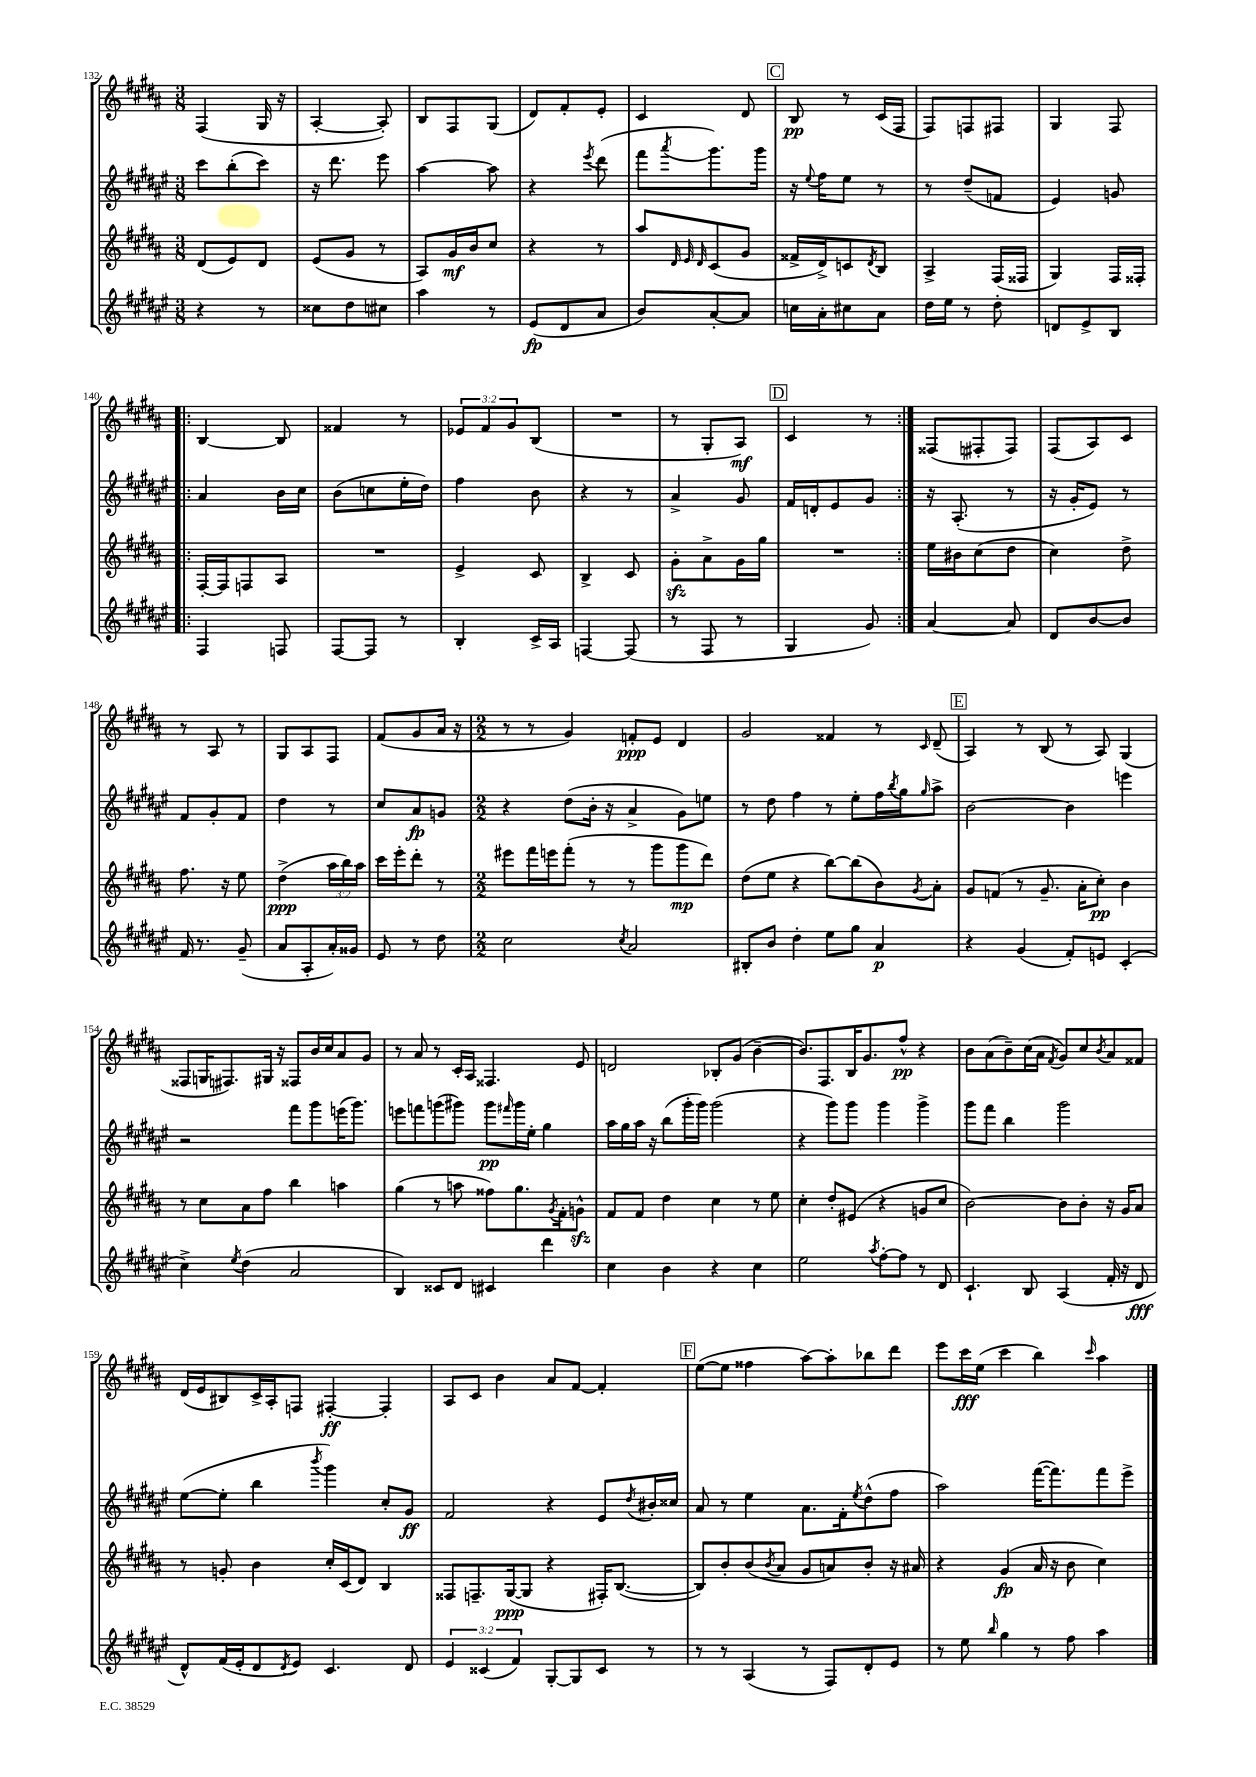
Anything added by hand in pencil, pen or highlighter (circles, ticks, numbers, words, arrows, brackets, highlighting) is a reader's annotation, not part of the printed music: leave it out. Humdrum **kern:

**kern	**kern	**kern	**kern
*staff4	*staff3	*staff2	*staff1
*clefG2	*clefG2	*clefG2	*clefG2
*k[f#c#g#d#a#e#]	*k[f#c#g#d#a#]	*k[f#c#g#d#a#e#]	*k[f#c#g#d#a#]
*M3/8	*M3/8	*M3/8	*M3/8
4r	(8d#/L	8ccc#\L	(4F#/
.	8e/)	(8bb'\	.
8r	8d#/J	8ccc#\J)	16G#/
.	.	.	16r
=	=	=	=
8cc##\L	(8e/L	16r	[4A#'/
.	.	8.ddd#\	.
8dd#\	8g#/J	.	.
8cc#\J	8r	8eee#\	8A#'/])
=	=	=	=
4aa#\	8A#/L)	[4aa#\	8B/L
.	16g#/L	.	8F#/
.	16b/J	.	.
8r	8cc#/J	8aa#\]	(8G#/J
=	=	=	=
(8e#/L	4r	4r	8d#/L)
8d#/	.	.	8f#'/
.	.	8qeee#/	.
8a#/J	8r	(8ddd#\	8e'/J
=	=	=	=
8b/L)	8aa#/L	8fff#\L	4c#/
.	32qqd#/	.	.
.	32qqe/	.	.
.	32qqd#/	8qaaa#/	.
[8a#'/	(8c#/	8.ggg#\)	.
8a#/]J	8g#/J	.	8d#/
.	.	16ggg#\Jk	.
=	=	=	=
16cc\LL	16f##^/LL	16r	8B/
.	.	8qqee#/	.
16a#'\J	16d#^/J)	16ff#\LK	.
8cc#\	8c/	8ee#\J	8r
.	8qd#/	.	.
8a#\J	8B/J	8r	(16c#/LL
.	.	.	16F#/JJ
=	=	=	=
16dd#\LL	4A#^/	8r	8F#/L)
16ee#\JJ	.	.	.
8r	.	(8dd#~/L	8F/
8dd#'\	(16F#/LL	8f/J	8F#/J
.	16F##/JJ	.	.
=	=	=	=
8d/L	4G#/)	4e#/)	4G#/
8e#^/	.	.	.
8B/J	16F#/LL	8g/	8F#/
.	16F##'/JJ	.	.
=!|:	=!|:	=!|:	=!|:
4F#/	[16F#'/LL	4a#/	[4B/
.	16F#/]J	.	.
.	8F/	.	.
8F/	8A#/J	16b\LL	8B/]
.	.	16cc#\JJ	.
=	=	=	=
[8F#/L	4.r	(8b\L	4f##/
8F#/]J	.	8cc\	.
8r	.	16ee#'\L	8r
.	.	16dd#\JJ)	.
=	=	=	=
4B'/	4e^/	4ff#\	12e-/L
.	.	.	12f#/
.	.	.	12g#/
16c#^/LL	8c#/	8b\	(8B/J
16A#/JJ	.	.	.
=	=	=	=
[4F/	4B^/	4r	4.r
(8F/]	8c#/	8r	.
=	=	=	=
8r	8g#'\L	4a#^/	8r
8F#/	8a#^\	.	8G#'/L
8r	16g#\L	8g#/	8A#/J)
.	16gg#\JJ	.	.
=	=	=	=
4G#/	4.r	16f#/LL	4c#/
.	.	16d'/J	.
.	.	8e#/	.
8g#/)	.	8g#/J	8r
=:|!	=:|!	=:|!	=:|!
[4a#/	16ee\LL	16r	(8F##/L
.	16b#\J	(8.A#'/	.
.	(8cc#\	.	8F#'/
8a#/]	8dd#\J	8r	8F#/J)
=	=	=	=
8d#/L	4cc#\)	16r	(8F#/L
.	.	16g#'/LK	.
[8b/	.	8e#/J)	8A#/)
8b/]J	8dd#^\	8r	8c#/J
=	=	=	=
16f#/	8.ff#\	8f#/L	8r
8.r	.	.	.
.	.	8g#'/	8A#/
.	16r	.	.
(8g#~/	8ee\	8f#/J	8r
=	=	=	=
8a#/L	(4dd#^\	4dd#\	8G#/L
8A#'/	.	.	8A#/
16a#'/L)	24aa#\LL	8r	8F#/J
.	24bb\)	.	.
16g##/JJ	.	.	.
.	24aa#\JJ	.	.
=	=	=	=
8e#/	16ccc#\LL	8cc#/L	(8f#/L
.	16eee'\J	.	.
8r	8ddd#'\J	8a#/	8g#/
8dd#\	8r	8g/J	16a#/Jk
.	.	.	16r
=	=	=	=
*M2/2	*M2/2	*M2/2	*M2/2
2cc#\	8eee#\L	4r	8r
.	16fff#\L	.	8r
.	16eee\J	.	.
.	(8fff#'\J	(8dd#\L	4g#/)
.	8r	16b'\Jk	.
.	.	16r	.
8qcc#/	.	.	.
2a#/	8r	4a#^/	8f'/L
.	8ggg#\L	.	8e/J
.	8ggg#\	8g#\L)	4d#/
.	8ddd#\J)	8ee\J	.
=	=	=	=
8B#'/L	(8dd#\L	8r	2g#/
8b/J	8ee\J	8dd#\	.
4dd#'\	4r	4ff#\	.
8ee#\L	[8bb\L)	8r	4f##/
8gg#\J	(8bb\]	8ee#'\L	.
4a#/	8b\)	16ff#\L	8r
.	.	8qbb/	.
.	.	16gg#\J	.
.	8qg#/	16qqgg#/	16qqc#/
.	8a#'\J	8aa#^\J	(8d#~/
=	=	=	=
4r	8g#/L	[2b\	4A#/)
.	(8f/J	.	.
(4g#/	8r	.	8r
.	8.g#~/	.	(8B/
8f#'/L)	.	4b\]	8r
.	16a#'\LK	.	.
8e/J	8cc#'\J)	.	8A#/)
(4c#'/	4b\	4eee\	(4G#/
=	=	=	=
4cc#^\)	8r	2r	8F##/L
.	8cc#\L	.	16G/K
.	.	.	8.F#/)
8qee#/	.	.	.
(4dd#\	8a#\	.	.
.	8ff#\J	.	16G#/Jk
.	.	.	16r
2a#/	4bb\	8fff#\L	8F##/L
.	.	8ggg#\	16b/L
.	.	.	16cc#/J
.	4aa\	(16eee\K	8a#/
.	.	8.ggg#\J)	.
.	.	.	8g#/J
=	=	=	=
4B/)	(4gg#\	8eee\L	8r
.	.	8fff\	8a#/
8c##/L	8r	(8ggg\	8r
8d#/J	8aa\	8ggg#\J)	16c#'/LL
.	.	.	16A#/JJ
4c#/	8ff##\L)	8ggg#\L	4.F##/
.	.	16qqfff#/	.
.	8.gg#\	16ggg#\L	.
.	.	16ee#'\JJ	.
4ddd#\	.	4gg#\	.
.	8qg#/	.	.
.	16f#'\k	.	.
.	8g^^\J	.	8e/
=	=	=	=
4cc#\	8f#/L	16aa#\LL	2d/
.	.	16gg#\	.
.	8f#/J	16aa#\JJ	.
.	.	16r	.
4b\	4dd#\	(8bb\L	.
.	.	16ggg#'\L	.
.	.	16ggg#\JJ)	.
4r	4cc#\	(2ggg#\	8B-'/L
.	.	.	(8g#/J
4cc#\	8r	.	[4b~\
.	8ee\	.	.
=	=	=	=
2ee#\	4cc#'\	4r	8.b/]L)
.	.	.	8.F#/
.	8dd#'/L	8ggg#\L)	.
.	(8e#/J	8ggg#\J	16B/K
.	.	.	8.g#/
8qaa#/	.	.	.
[8ff#'\L	4r	4ggg#\	.
8ff#\]J	.	.	8ff#^^/J
8r	8g/L	4ggg#^\	4r
8d#/	8cc#/J	.	.
=	=	=	=
4.c#`/	[2b\)	8ggg#\L	8b\L
.	.	8fff#\J	(8a#\
.	.	4bb\	8b~\)
8B/	.	.	(16cc#\L
.	.	.	16a#\JJ
.	.	.	8qf#/
(4A#/	8b\]L	2ggg#\	8g#/L)
.	8b'\J	.	8cc#/
.	.	.	8qb/
16f#'/	16r	.	8a#/
16r	16g#/LK	.	.
8d#/	8a#/J	.	8f##/J
=	=	=	=
8d#^^/L)	8r	([8ee#\L	(16d#/LL
.	.	.	16e/J
(16f#/L	8g'/	8ee#'\]J	8B#/)
16e#'/J	.	.	.
8d#/	4b\	4bb\	16c#^/L
.	.	.	16A#'/J
8qd#/	.	.	.
8e#/J)	.	.	8F/J
.	.	8qbbb/	.
4.c#/	16cc#'/LL	4ggg#\)	[4F#'/
.	(16c#/J	.	.
.	8d#/J)	.	.
.	4B/	8cc#'/L	4F#'/]
8d#/	.	8g#/J	.
=	=	=	=
6e#/	8F##/L	2f#/	8A#/L
.	8.F~/	.	8c#/J
(6c##/	.	.	.
.	.	.	4b\
.	([16G#/k	.	.
6f#/)	.	.	.
.	8G#/]J	.	.
[8G#'/L	4r	4r	8a#/L
8G#/]	.	.	[8f#/J
8c##/J	16F#'/LK)	8e#/L	4f#'/]
.	([8.B/J	.	.
.	.	8qdd#/	.
8r	.	16b#'/L	.
.	.	16cc##/JJ	.
=	=	=	=
8r	8B/]L)	8a#/	([8ee\L
8r	8b'/	8r	8ee\]J
(4A#/	(8b/	4ee#\	4ff##\
.	8qb/	.	.
.	8a#/J	.	.
8r	8g#/L	8.a#\L	[8aa#\L)
8F#/L)	8a/)	.	8aa#'\]
.	.	16f#'\k	.
.	.	8qee#/	.
8d#'/	8b'/J	(8dd#^^\	8bb-\
8e#/J	16r	8ff#\J	8ddd#\J
.	16a#/	.	.
=	=	=	=
8r	4r	2aa#\)	8eee\L
8ee#\	.	.	16ccc#\L
.	.	.	(16ee\JJ
16qqbb/	.	.	.
4gg#\	(4g#/	.	4ccc#\
8r	16a#/	([16fff#\LK	4bb\)
.	16r	8.fff#\])	.
8ff#\	8b\	.	.
.	.	.	16qqccc#/
4aa#\	4cc#\)	8fff#\	4aa#\
.	.	8eee#^\J	.
==	==	==	==
*-	*-	*-	*-
